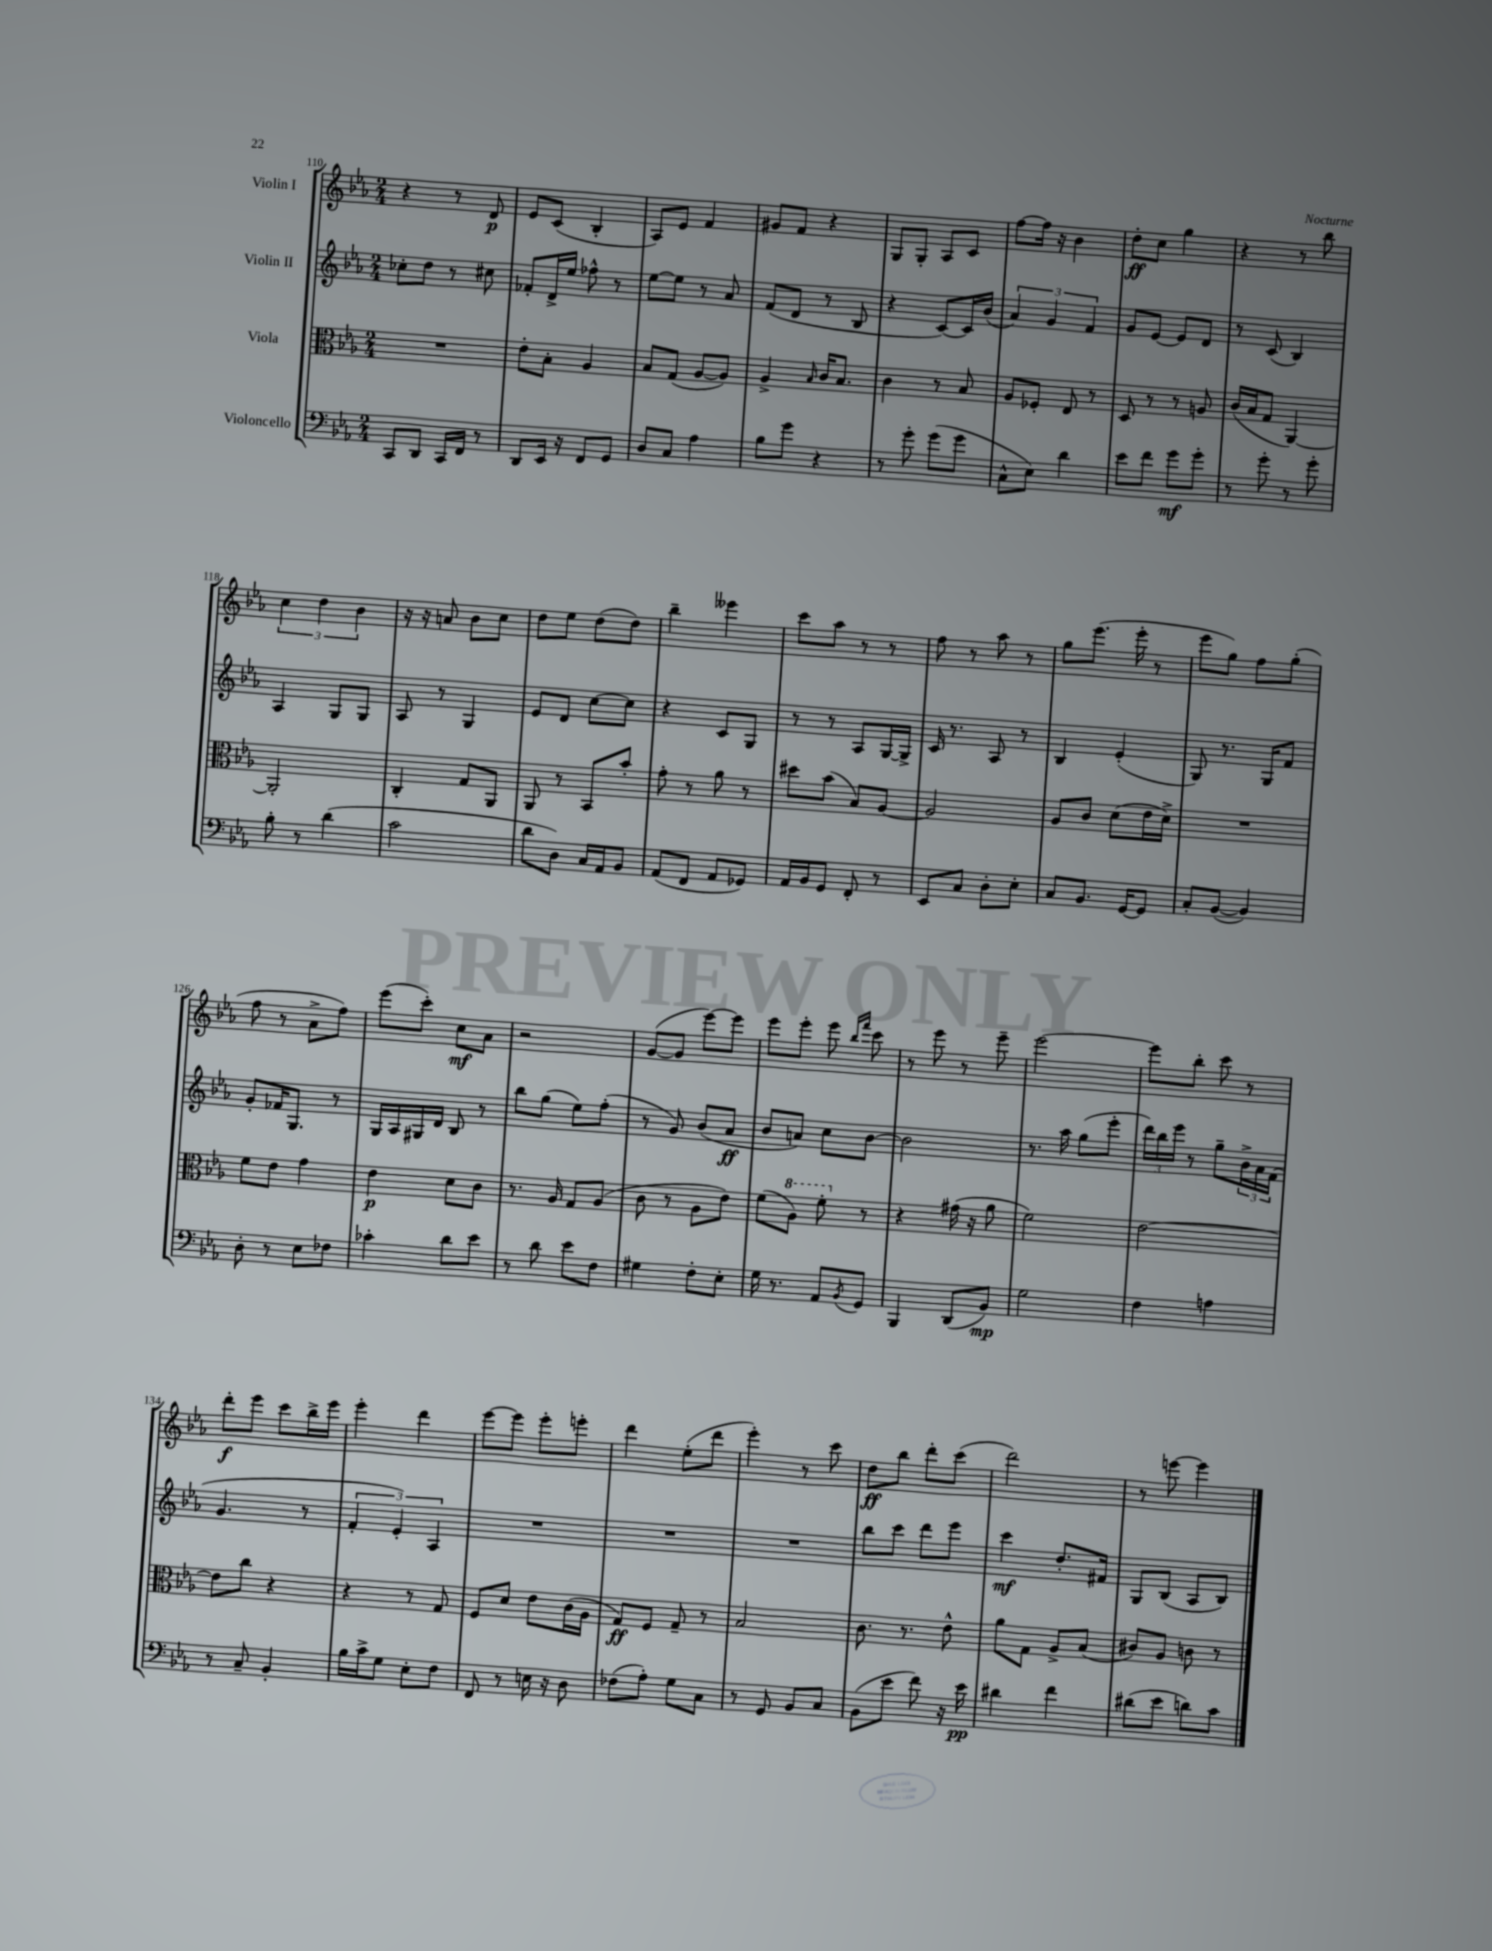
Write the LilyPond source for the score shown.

<<
\new StaffGroup <<
\new Staff = "s0" \with { instrumentName = "Violin I" } {
    \clef treble \key ees \major \numericTimeSignature \time 2/4
    r4 r8 d'8\p |
    ees'8 c'8( bes4-. |
    aes8) ees'8 f'4 |
    gis'8 f'8 r4 |
    g8 g8-. aes8 c'8 |
    f''8~ f''16 r16 bes'4 |
    d''8-.\ff c''8 g''4 |
    r4 r8 bes''8 |
    \tuplet 3/2 { c''4 d''4 bes'4 } |
    r16 r16 a'8 bes'8 c''8 |
    d''8 ees''8 d''8( d''8) |
    bes''4-- eeses'''4 |
    c'''8 aes''8 r8 r8 |
    f''8 r8 aes''8 r8 |
    g''8 ees'''8.( ees'''16-. r8 |
    ees'''8 g''8) f''8 g''8-.( |
    f''8 r8 aes'8-> f''8) |
    ees'''8( c'''8-.) c''8\mf aes'8 |
    r2 |
    g'8~( g'8 ees'''8~) ees'''8 |
    ees'''8 ees'''8-. ees'''8 \grace { bes''16 f'''16 } c'''8 |
    r8 ees'''8 r8 ees'''8-- |
    ees'''2~ |
    ees'''8 bes''8-. c'''8 r8 |
    d'''8-.\f ees'''8 c'''8 bes''16-> ees'''16 |
    ees'''4-. d'''4 |
    ees'''8~ ees'''8 ees'''8-. e'''8-. |
    d'''4 ees''8-.( d'''8 |
    ees'''4-.) r8 c'''8 |
    d''8\ff bes''8 d'''8-. c'''8( |
    d'''2) |
    r8 e'''8~ e'''4 \bar "|." |
}
\new Staff = "s1" \with { instrumentName = "Violin II" } {
    \clef treble \key ees \major \numericTimeSignature \time 2/4
    ces''8-. d''8 r8 cis''8 |
    fes'8-. d'16-> ees''16 fes''8-^ r8 |
    ees''8~ ees''8 r8 aes'8 |
    f'8( d'8 r8 bes8 |
    r4 c'8~) c'16 bes'16( |
    \tuplet 3/2 { aes'4) g'4 f'4 } |
    g'8 ees'8~ ees'8 d'8 |
    r8 c'8( bes4) |
    aes4 g8 g8 |
    aes8 r8 g4 |
    ees'8 d'8 c''8~ c''8 |
    r4 c'8 g8 |
    r8 r8 aes8 g16~ g16-> |
    c'16 r8. aes8 r8 |
    bes4 ees'4-.( |
    g8) r8. g16 f'8 |
    g'8-. fes'16 g8. r8 |
    g16 aes16 gis16 d'16 bes8 r8 |
    bes''8 g''8( ees''8) f''8-.( |
    r8 g'8) bes'8( aes'8\ff |
    bes'8 a'8) c''8 bes'8~ |
    bes'2 |
    r8. aes''16 g''8( ees'''8-. |
    \tuplet 3/2 { d'''16) bes''16 ees'''16 } r8 g''8-- \tuplet 3/2 { bes'16-> aes'16 f'16( } |
    g'4. r8 |
    \tuplet 3/2 { f'4-. ees'4-.) aes4 } |
    R2 |
    R2 |
    R2 |
    bes''8 c'''8 d'''8 ees'''8 |
    c'''4\mf d''8.-. fis'16 |
    g8 bes8( aes8 bes8) \bar "|." |
}
\new Staff = "s2" \with { instrumentName = "Viola" } {
    \clef alto \key ees \major \numericTimeSignature \time 2/4
    R2 |
    ees'8-. bes8-. aes4 |
    bes8 g8( aes8~ aes8) |
    aes4-> \grace { bes16 } c'16 bes8. |
    c'4 r8 bes8 |
    aes8 fes8-. ees8 r8 |
    d8 r8 r8 a8 |
    c'16( bes16 g8 aes,4~) |
    aes,2-. |
    c4-. g8 aes,8 |
    aes,8 r8 bes,8 bes'8-. |
    g'8-. r8 aes'8 r8 |
    dis''8 bes'8( bes8) aes8~ |
    aes2 |
    aes8 c'8 d'8( ees'16 d'16->) |
    R2 |
    f'8 ees'8 g'4 |
    ees'4\p d'8 c'8 |
    r8. aes16 g8 aes8( |
    c'8 r8 aes8 ees'8) |
    f'8( \ottava #1 aes'8) f''8-. \ottava #0 r8 |
    r4 gis'16( r16 aes'8 |
    f'2) |
    ees'2~ |
    ees'8 c''8 r4 |
    r4 r8 g8 |
    f8 d'8 ees'8 c'16( aes16 |
    g8\ff) f8 g8-- r8 |
    bes2 |
    c'8. r8. ees'8-^ |
    aes'8 g8 aes8-> bes8( |
    cis'8) aes8 c'8 r8 \bar "|." |
}
\new Staff = "s3" \with { instrumentName = "Violoncello" } {
    \clef bass \key ees \major \numericTimeSignature \time 2/4
    c,8 d,8 c,16 f,16 r8 |
    d,8 ees,16 r16 f,8 g,8 |
    d8 c8 aes4 |
    bes8 g'8 r4 |
    r8 g'8-. g'8( g'8 |
    c8-^ ees8) d'4 |
    ees'8 f'8 g'8\mf g'8-. |
    r8 g'8-. r8 g'8-. |
    bes8-. r8 d'4( |
    c'2 |
    d'8 d8) c16 aes,16 bes,8 |
    aes,8( f,8 aes,8 ges,8) |
    aes,16 bes,16 g,8 f,8-. r8 |
    ees,8 c8 d8-. ees8-. |
    c8 bes,8. g,16~ g,8 |
    c8-. bes,8~( bes,4) |
    d8-. r8 ees8 fes8 |
    ces'4-. d'8 ees'8 |
    r8 d'8 ees'8 f8 |
    gis4 f8-. ees8-. |
    g16 r8. aes,8 \acciaccatura { bes,8 } g,8 |
    bes,,4 d,8( bes,8\mp) |
    g2 |
    f4 a4 |
    r8 c8-- bes,4-. |
    bes16 c'16-> g8 ees8-. f8 |
    f,8 r8 e16 r16 d8 |
    fes8( aes8-.) g8 c8 |
    r8 g,8 bes,8 c8 |
    bes,8( ees'8 f'8) r16 ees'16\pp |
    dis'4 f'4 |
    dis'8( ees'8 d'8) c'8 \bar "|." |
}
>>
>>
\layout { \context { \Score currentBarNumber = #110 } }
